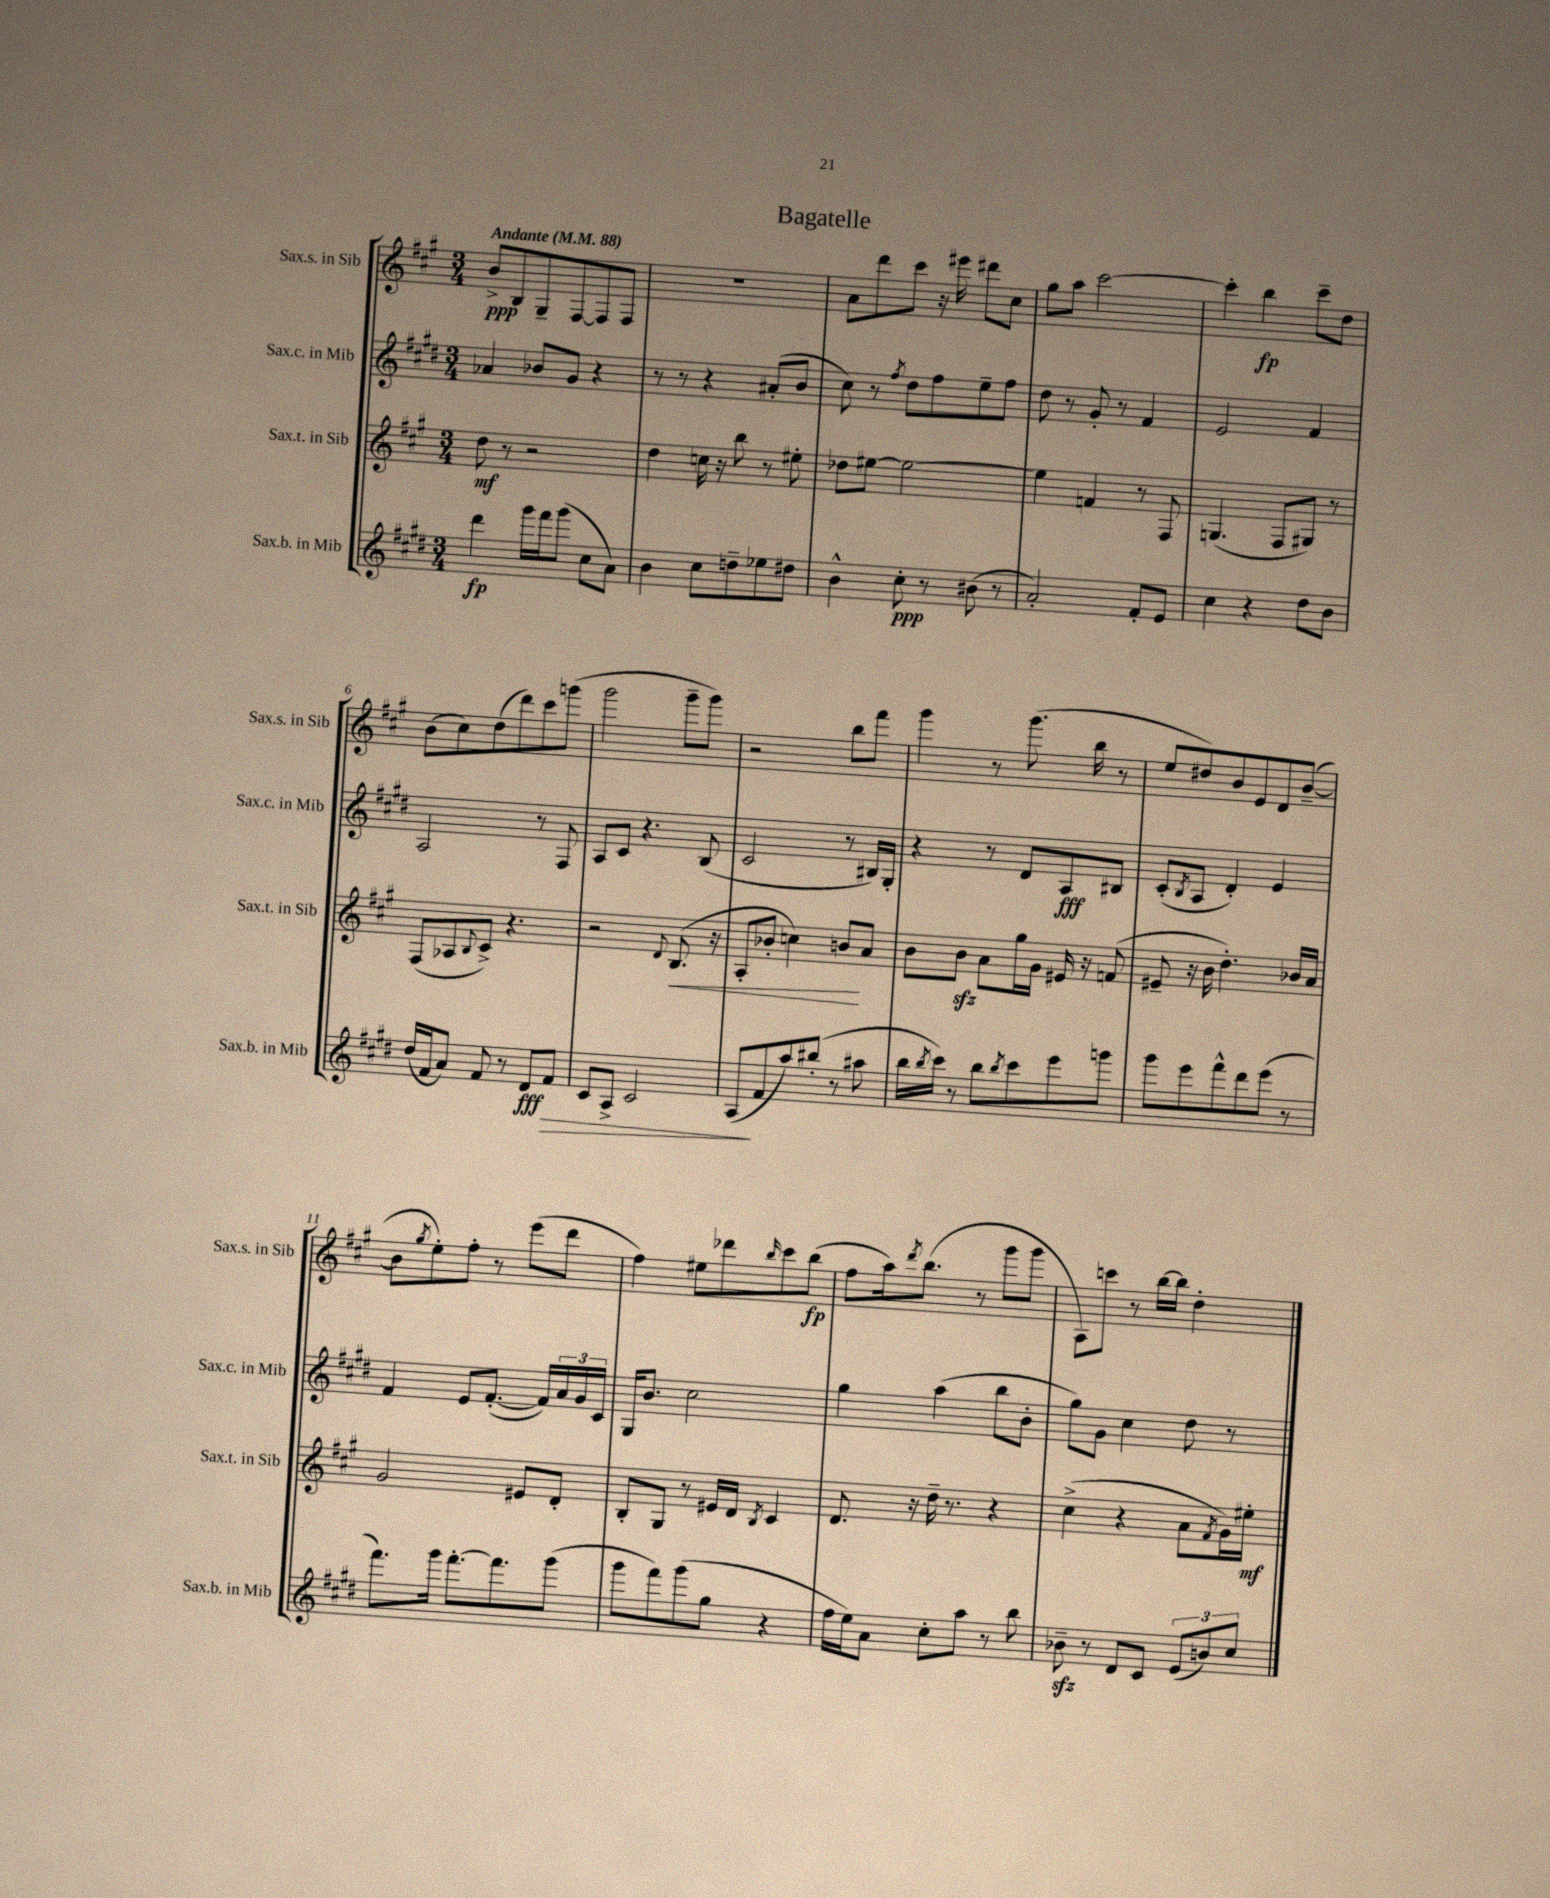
\header { title = "Bagatelle" }
<<
\new StaffGroup <<
\new Staff = "s0" \with { instrumentName = "Sax.s. in Sib" shortInstrumentName = "Sax.s. in Sib" } {
    \clef treble \key a \major \numericTimeSignature \time 3/4 \tempo "Andante" 4 = 88
    b'8->\ppp b8 gis8-- fis8~ fis8 fis8 |
    R2. |
    a'8 d'''8 cis'''8 r16 eis'''16 dis'''8 cis''8 |
    gis''8 a''8 cis'''2~ |
    cis'''4-. b''4\fp cis'''8-- d''8 |
    b'8( cis''8) d''8( d'''8) cis'''8 g'''8( |
    gis'''2 gis'''8-- gis'''8) |
    r2 b''8 fis'''8 |
    gis'''4 r8 gis'''8.( b''16 r8 |
    e''8 dis''8) b'8 e'8 d'8 b'8~--( |
    b'8 \acciaccatura { gis''8 } e''8-.) fis''8-. r8 e'''8( d'''8 |
    fis''4) eis''8 des'''8 \grace { b''16 } cis'''8 b''8\fp( |
    fis''8 a''16) \acciaccatura { d'''8 } b''8.( r8 gis'''8 gis'''8 |
    a8) c'''8 r8 b''16~ b''16 d''4-. \bar "|." |
}
\new Staff = "s1" \with { instrumentName = "Sax.c. in Mib" shortInstrumentName = "Sax.c. in Mib" } {
    \clef treble \key e \major \numericTimeSignature \time 3/4
    aes'4 bes'8 gis'8 r4 |
    r8 r8 r4 ais'8-.( b'8 |
    cis''8) r8 \acciaccatura { fis''8 } dis''8 fis''8 e''8-- fis''8 |
    dis''8 r8 gis'8-. r8 fis'4 |
    e'2 fis'4 |
    a2 r8 fis8 |
    a8 cis'8 r4. b8( |
    cis'2 r8 bis16) gis16-. |
    r4 r8 dis'8 a8\fff bis8 |
    cis'8-.( \acciaccatura { b8 } a8 dis'4-.) e'4 |
    fis'4 e'8 fis'8.~-.( fis'16) \tuplet 3/2 { a'16 gis'16 cis'16 } |
    gis16 b'8. cis''2 |
    gis''4 a''4( b''8 b'8-. |
    gis''8) gis'8 cis''4 dis''8 r8 \bar "|." |
}
\new Staff = "s2" \with { instrumentName = "Sax.t. in Sib" shortInstrumentName = "Sax.t. in Sib" } {
    \clef treble \key a \major \numericTimeSignature \time 3/4
    d''8\mf r8 r2 |
    d''4 c''16 r16 b''8 r8 eis''8-. |
    des''8 eis''8~ eis''2~ |
    eis''4 f'4 r8 fis8 |
    g4.( fis8 gis8) r8 |
    fis8( aes8 \appoggiatura { b8 } cis'8->) r4. |
    r2 \appoggiatura { d'8 } b8.\<( r16 |
    a8-. bes'8-. c''4) b'8\! a'8 |
    b'8 b'8\sfz a'8 gis''16 gis'16 eis'16 r16 f'8( |
    eis'8-- r16 b'16 d''4.-.) bes'16 a'16 |
    gis'2 eis'8 d'8-. |
    b8-. gis8 r8 eis'16 d'16 \acciaccatura { b8 } cis'4 |
    d'8. r16 d''16-- r8. r4 |
    cis''4->( r4 a'8 \acciaccatura { fis'8 } gis'16) eis''16-.\mf \bar "|." |
}
\new Staff = "s3" \with { instrumentName = "Sax.b. in Mib" shortInstrumentName = "Sax.b. in Mib" } {
    \clef treble \key e \major \numericTimeSignature \time 3/4
    dis'''4\fp gis'''16 fis'''16 gis'''8( cis''8 a'8) |
    b'4 cis''8 d''8-- ees''8 dis''8 |
    b'4-^ cis''8-.\ppp r8 bis'8( r8 |
    a'2-.) fis'8-. e'8 |
    cis''4 r4 dis''8 b'8 |
    dis''16( fis'16 a'8) fis'8 r8 dis'8\fff fis'8\> |
    cis'8 a8-> cis'2 |
    a8\!( fis'8 a''8) bis''8-.( r8 ais''8 |
    b''16 \acciaccatura { b''8 } cis'''16) r8 b''8 \acciaccatura { b''8 } cis'''8 e'''8 g'''8 |
    gis'''8 e'''8 fis'''8-^ dis'''8 e'''8( r8 |
    fis'''8.) gis'''16 fis'''8.~-. fis'''8. gis'''8( |
    gis'''8 fis'''8) gis'''8( gis''8 r4 |
    fis''16 e''16) a'8 cis''8-. a''8 r8 b''8 |
    bes'8--\sfz r8 dis'8 cis'8 \tuplet 3/2 { e'8( b'8) cis''8 } \bar "|." |
}
>>
>>
